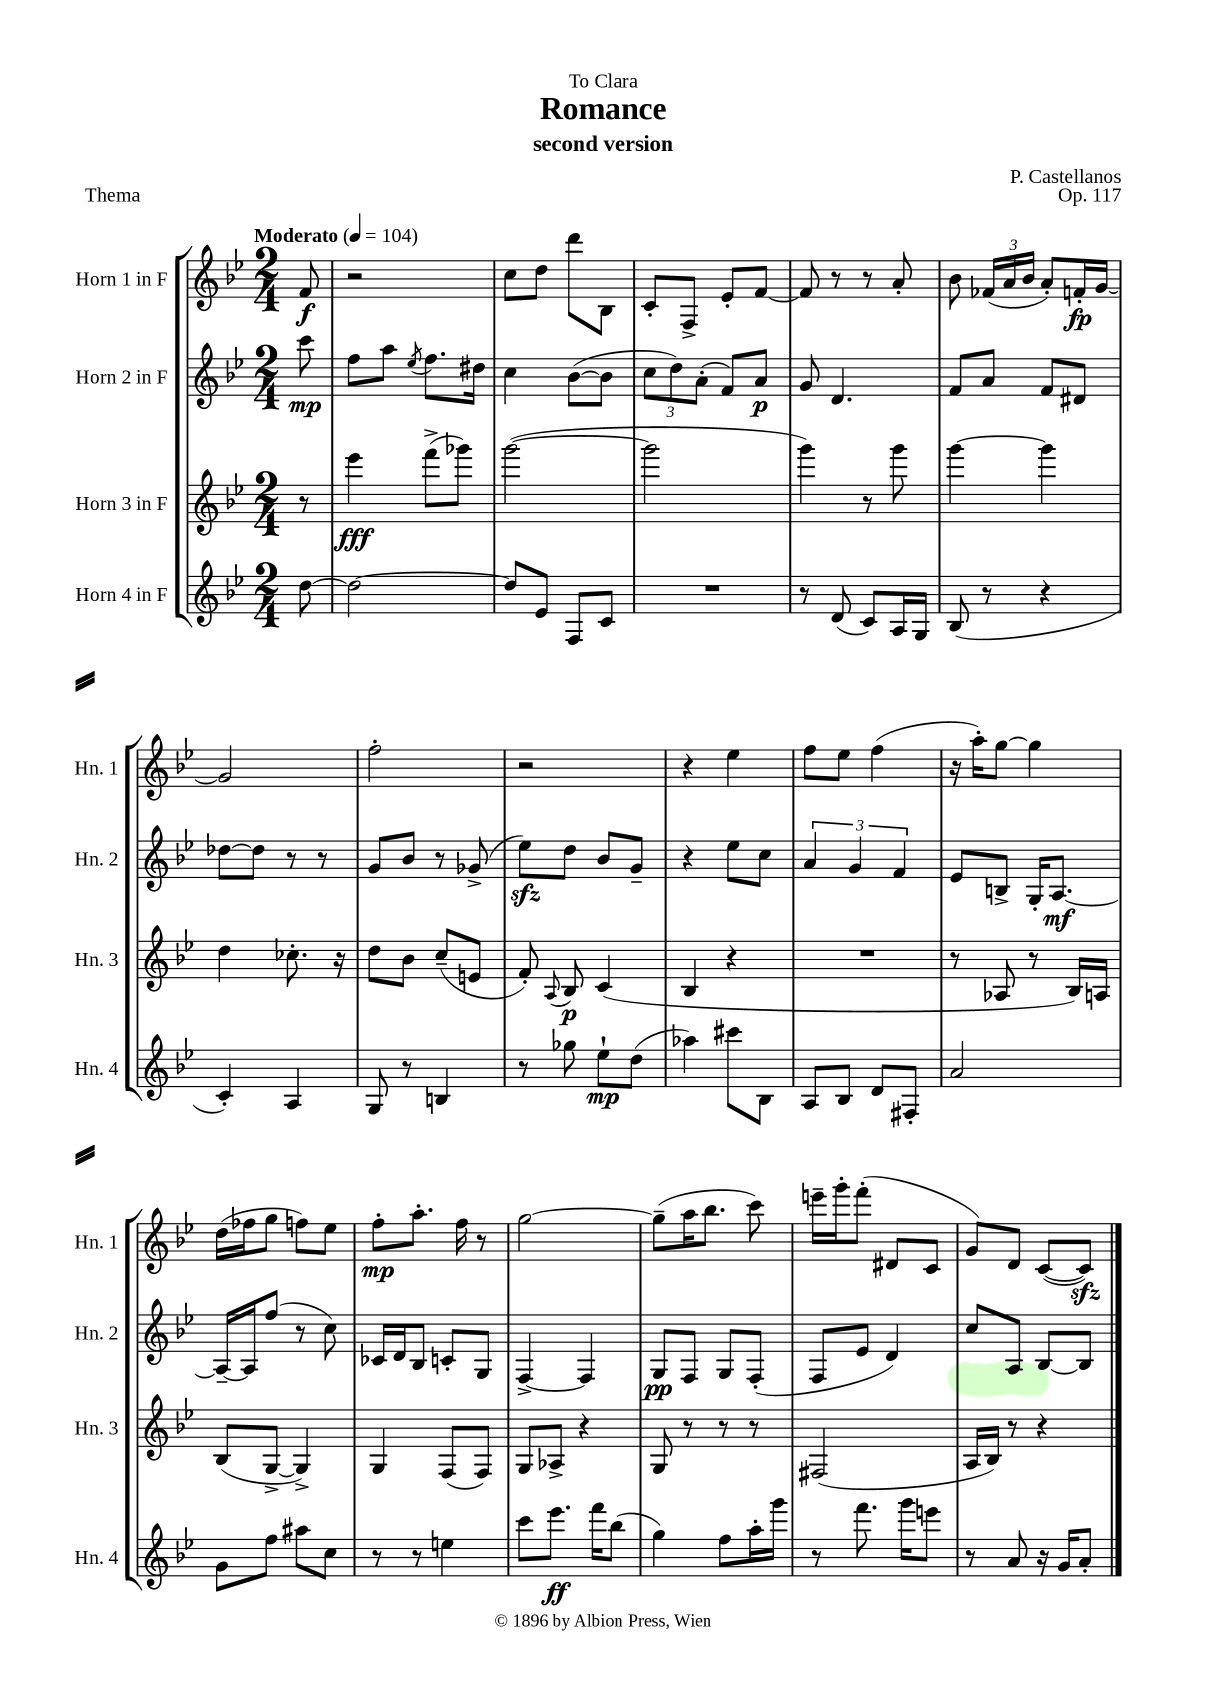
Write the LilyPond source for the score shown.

\header { title = "Romance" composer = "P. Castellanos" subtitle = "second version" dedication = "To Clara" opus = "Op. 117" piece = "Thema" }
<<
\new StaffGroup <<
\new Staff = "s0" \with { instrumentName = "Horn 1 in F" shortInstrumentName = "Hn. 1" } {
    \clef treble \key bes \major \numericTimeSignature \time 2/4 \partial 8 \tempo "Moderato" 4 = 104
    \autoBeamOff f'8\f |
    r2 |
    c''8[ d''8] d'''8[ bes8] |
    c'8[-. f8]-> ees'8[-. f'8]~ |
    f'8 r8 r8 a'8-. |
    bes'8 \tuplet 3/2 { fes'16[( a'16 bes'16] } a'8[-.) f'16-.\fp g'16]~ |
    g'2 |
    f''2-. |
    r2 |
    r4 ees''4 |
    f''8[ ees''8] f''4( |
    r16 a''16[-.) g''8]~ g''4 |
    d''16[( fes''16 g''8] f''8[) ees''8] |
    f''8[-.\mp a''8.]-. f''16 r8 |
    g''2~ |
    g''8[--( a''16 bes''8.] c'''8) |
    e'''16[-- g'''16-. f'''8]-.( dis'8[ c'8] |
    g'8[) d'8] c'8[~( c'8]\sfz) \bar "|." |
}
\new Staff = "s1" \with { instrumentName = "Horn 2 in F" shortInstrumentName = "Hn. 2" } {
    \clef treble \key bes \major \numericTimeSignature \time 2/4 \partial 8
    \autoBeamOff c'''8\mp |
    f''8[ a''8] \acciaccatura { ees''8 } f''8.[ dis''16] |
    c''4 bes'8[~( bes'8] |
    \tuplet 3/2 { c''8[ d''8) a'8]-.( } f'8[) a'8]\p |
    g'8 d'4. |
    f'8[ a'8] f'8[ dis'8] |
    des''8[~ des''8] r8 r8 |
    g'8[ bes'8] r8 ges'8->( |
    ees''8[\sfz) d''8] bes'8[ g'8]-- |
    r4 ees''8[ c''8] |
    \tuplet 3/2 { a'4 g'4 f'4 } |
    ees'8[ b8]-> g16[-. a8.]~\mf |
    a16[~-- a16 f''8]( r8 c''8) |
    ces'16[ d'16 bes8] c'8[-. g8] |
    f4~-> f4 |
    g8[\pp f8] g8[ f8]-.( |
    f8[ ees'8] d'4) |
    c''8[ a8] bes8[~ bes8] \bar "|." |
}
\new Staff = "s2" \with { instrumentName = "Horn 3 in F" shortInstrumentName = "Hn. 3" } {
    \clef treble \key bes \major \numericTimeSignature \time 2/4 \partial 8
    \autoBeamOff r8 |
    ees'''4\fff f'''8[->( ges'''8]) |
    g'''2~( |
    g'''2 |
    g'''4) r8 g'''8 |
    g'''4~ g'''4 |
    d''4 ces''8.-. r16 |
    d''8[ bes'8] c''8[--( e'8] |
    f'8-.) \appoggiatura { a8 } bes8\p c'4( |
    bes4 r4 |
    R2 |
    r8 aes8 r8 bes16[) a16] |
    bes8[( g8]~-> g4->) |
    g4 f8[( f8]) |
    g8[ aes8]-> r4 |
    g8 r8 r8 r8 |
    fis2( |
    a16[ bes16]) r8 r4 \bar "|." |
}
\new Staff = "s3" \with { instrumentName = "Horn 4 in F" shortInstrumentName = "Hn. 4" } {
    \clef treble \key bes \major \numericTimeSignature \time 2/4 \partial 8
    \autoBeamOff d''8~ |
    d''2~ |
    d''8[ ees'8] f8[ c'8] |
    R2 |
    r8 d'8( c'8[) a16 g16] |
    bes8( r8 r4 |
    c'4-.) a4 |
    g8 r8 b4 |
    r8 ges''8 ees''8[-!\mp d''8]( |
    aes''4) cis'''8[ bes8] |
    a8[ bes8] d'8[ fis8]-. |
    a'2 |
    g'8[ f''8] ais''8[ c''8] |
    r8 r8 e''4 |
    c'''8[ ees'''8.]\ff f'''16[ bes''8]( |
    g''4) f''8[ a''16-. g'''16] |
    r8 f'''8. g'''16[ e'''8] |
    r8 a'8 r16 g'16[ a'8]-. \bar "|." |
}
>>
>>
\layout { \context { \Score \remove "Bar_number_engraver" } }
